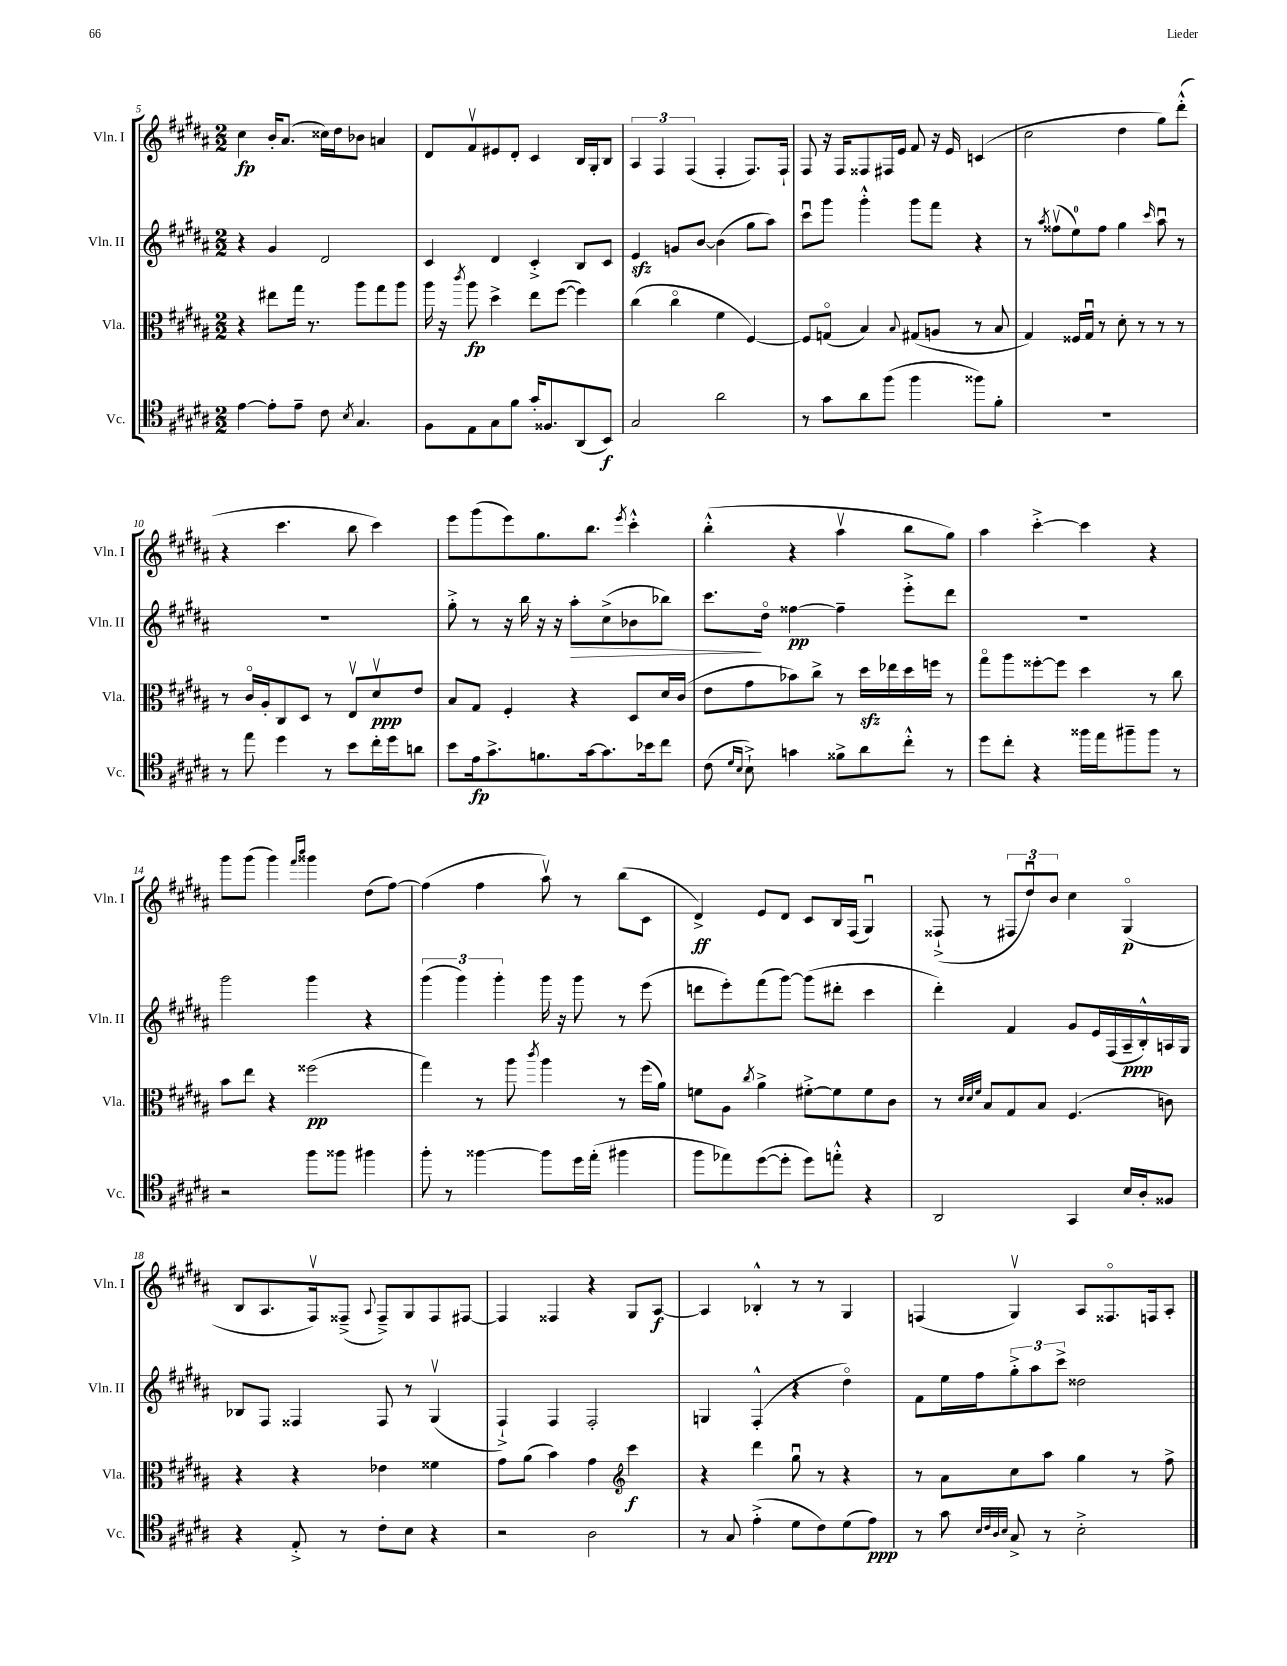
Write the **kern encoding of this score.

**kern	**dynam	**kern	**dynam	**kern	**dynam	**kern	**dynam
*part4	*part4	*part3	*part3	*part2	*part2	*part1	*part1
*staff4	*staff4	*staff3	*staff3	*staff2	*staff2	*staff1	*staff1
*I"Vc.	*	*I"Vla.	*	*I"Vln. II	*	*I"Vln. I	*
*I'Vc.	*	*I'Vla.	*	*I'Vln. II	*	*I'Vln. I	*
*clefC4	*	*clefC3	*	*clefG2	*	*clefG2	*
*k[f#c#g#d#a#]	*	*k[f#c#g#d#a#]	*	*k[f#c#g#d#a#]	*	*k[f#c#g#d#a#]	*
*M2/2	*	*M2/2	*	*M2/2	*	*M2/2	*
=5	=5	=5	=5	=5	=5	=5	=5
[4e\	.	4r	.	4r	.	4cc#\	fp
8e'\L]	.	8ee#X\L	.	4g#/	.	16b'/KL	.
.	.	.	.	.	.	(8.a#/J	.
8e~\J	.	16gg#\Jk	.	.	.	.	.
.	.	8.r	.	.	.	.	.
8c#\	.	.	.	2d#/	.	16cc##X\LL)	.
.	.	.	.	.	.	16dd#\J	.
8qB/	.	.	.	.	.	.	.
4.G#/	.	8aa#\L	.	.	.	8b-X\J	.
.	.	8gg#\	.	.	.	4an/	.
.	.	8aa#\J	.	.	.	.	.
=6	=6	=6	=6	=6	=6	=6	=6
8F#\L	.	16aa#\	.	4c#/	.	8d#/L	.
.	.	16r	.	.	.	.	.
.	.	8qccc#/	.	.	.	.	.
8E\	.	8aa#\	fp	.	.	8f#v/	.
8G#\	.	4dd#^\	.	4d#/	.	8e#X/	.
8f#\J	.	.	.	.	.	8d#'/J	.
16g#'/KL	.	8ee\L	.	4c#'^/	.	4c#/	.
8.F##X/	.	.	.	.	.	.	.
.	.	([8ff#\J	.	.	.	.	.
(8AA#/	.	4ff#\])	.	8B/L	.	16B/LL	.
.	.	.	.	.	.	16G#'/J	.
8BB/J)	f	.	.	8c#/J	.	8B/J	.
=7	=7	=7	=7	=7	=7	=7	=7
2G#/	.	(4cc#\	.	4ezz/	.	6A#/	.
.	.	.	.	.	.	6F#/	.
.	.	4cc#\	.	8gn/L	.	.	.
.	.	.	.	.	.	(6F#/	.
.	.	.	.	[8b/J	.	.	.
2a#\	.	4f#\	.	(4b\]	.	4F#'/	.
.	.	[4F#/)	.	8gg#\L	.	8.F#/L)	.
.	.	.	.	8aa#\J)	.	.	.
.	.	.	.	.	.	16F#`/Jk	.
=8	=8	=8	=8	=8	=8	=8	=8
8r	.	8F#/L]	.	8ccc#u\L	.	8F#/	.
8g#\L	.	(8Gn/J	.	8ggg#\J	.	16r	.
.	.	.	.	.	.	16F#/KL	.
8a#\	.	4B/)	.	4ggg#'^^\	.	8F##X/	.
(8ff#\J	.	.	.	.	.	16F#X/L	.
.	.	.	.	.	.	16e/JJ	.
.	.	8qqB/	.	.	.	.	.
4ff#\	.	(8G#X/L	.	8ggg#\L	.	8f#/	.
.	.	8An/J	.	8fff#\J	.	16r	.
.	.	.	.	.	.	16e/	.
8ff##X\L)	.	8r	.	4r	.	(4cn/	.
8f#'\J	.	8B/	.	.	.	.	.
=9	=9	=9	=9	=9	=9	=9	=9
1r	.	4G#/)	.	8r	.	2cc#\	.
.	.	.	.	8qaa#/	.	.	.
.	.	.	.	(8ff##Xv\L	.	.	.
.	.	16F##X/LL	.	8ee\)	.	.	.
.	.	16G#u/JJ	.	.	.	.	.
.	.	8r	.	8ff##\J	.	.	.
.	.	8d#'\	.	4gg#\	.	4dd#\	.
.	.	8r	.	.	.	.	.
.	.	.	.	16qqccc#/	.	.	.
.	.	8r	.	8aa#u\	.	8gg#\L)	.
.	.	8r	.	8r	.	(8ddd#'^^\J	.
!!LO:LB:g=z
=10	=10	=10	=10	=10	=10	=10	=10
8r	.	8r	.	1r	.	4r	.
8ee\	.	16c#/LL	.	.	.	.	.
.	.	16A#'/J	.	.	.	.	.
4dd#\	.	8C#/	.	.	.	4.ccc#\	.
.	.	8D#/J	.	.	.	.	.
8r	.	8r	.	.	.	.	.
8b\L	.	8Ev/L	.	.	.	8bb\	.
16cc#'\L	.	8d#v/	ppp	.	.	4ccc#\)	.
16dd#\J	.	.	.	.	.	.	.
8an\J	.	8e/J	.	.	.	.	.
=11	=11	=11	=11	=11	=11	=11	=11
8b\L	.	8B/L	.	8gg#'^\	.	8eee\L	.
16e\k	fp	8G#/J	.	8r	.	(8ggg#\	.
8.g#^\	.	.	.	.	.	.	.
.	.	4F#'/	.	16r	.	8eee\)	.
.	.	.	.	16bb\	.	.	.
8.fn\	.	.	.	16r	.	8.gg#\	.
.	.	.	.	16r	.	.	.
!	!	!	!	!	!LO:HP:b	!	!
.	.	4r	.	8aa#'\L	>	.	.
[16g#\k	.	.	.	.	.	8.bb\J	.
8.g#\]	.	.	.	(8cc#^\	.	.	.
.	.	.	.	.	.	8qeee/	.
.	.	8D#/L	.	8b-X\	.	4ccc#'^^\	.
16b-X\k	.	.	.	.	.	.	.
8cc#\J	.	16d#/L	.	8bb-X\J)	.	.	.
.	.	(16c#/JJ	.	.	.	.	.
=12	=12	=12	=12	=12	=12	=12	=12
(8c#\	.	8e\L	.	8.ccc#\L	.	(4bb'^^\	.
16qqd#/LL	.	.	.	.	.	.	.
16qqB/JJ	.	.	.	.	.	.	.
8B`^\)	.	8g#\	.	.	.	.	.
.	.	.	.	16dd#\Jk	]	.	.
4gn\	.	8b-X\)	.	[4ff##X\	pp	4r	.
.	.	8cc#^\J	.	.	.	.	.
8f##X^\L	.	8r	.	4ff##~\]	.	4aa#v\	.
8a#\	.	16dd#zz\LL	.	.	.	.	.
.	.	16ee-X\	.	.	.	.	.
8cc#'^^\J	.	16dd#\	.	8eee'^\L	.	8bb\L	.
.	.	16ffn\JJ	.	.	.	.	.
8r	.	8r	.	8ddd#\J	.	8gg#\J)	.
=13	=13	=13	=13	=13	=13	=13	=13
8dd#\L	.	8gg#\L	.	1r	.	4aa#\	.
8cc#'\J	.	8aa#\	.	.	.	.	.
4r	.	[8ff##X'\	.	.	.	[4ccc#'^\	.
.	.	8ff##\J]	.	.	.	.	.
16ff##X\LL	.	4dd#\	.	.	.	4ccc#\]	.
16ee\J	.	.	.	.	.	.	.
8ff#X~\	.	.	.	.	.	.	.
8ff#\J	.	8r	.	.	.	4r	.
8r	.	8cc#\	.	.	.	.	.
!!LO:LB:g=z
=14	=14	=14	=14	=14	=14	=14	=14
2r	.	8b\L	.	2ggg#\	.	8ggg#\L	.
.	.	8ee\J	.	.	.	(8ggg#\J	.
.	.	4r	.	.	.	4ggg#\)	.
.	.	.	.	.	.	16qqfff#/LL	.
.	.	.	.	.	.	16qqbbb/JJ	.
8ff#\L	.	(2ff##X\	pp	4ggg#\	.	4ggg##X\	.
8ff##X\J	.	.	.	.	.	.	.
4ff#X\	.	.	.	4r	.	(8dd#\L	.
.	.	.	.	.	.	[8ff#\J)	.
=15	=15	=15	=15	=15	=15	=15	=15
8ff#'\	.	4gg#\)	.	(6ggg#\	.	(4ff#\]	.
8r	.	.	.	.	.	.	.
.	.	.	.	6ggg#\)	.	.	.
[4ff##X\	.	8r	.	.	.	4ff#\	.
.	.	.	.	6ggg#'\	.	.	.
.	.	8aa#\	.	.	.	.	.
.	.	8qccc#/	.	.	.	.	.
8ff##\L]	.	4aa#\	.	16ggg#\	.	8aa#v\)	.
.	.	.	.	16r	.	.	.
16dd#\L	.	.	.	8ggg#\	.	8r	.
(16ee'\JJ	.	.	.	.	.	.	.
4ff#X\	.	8r	.	8r	.	(8bb\L	.
.	.	(16ff#\LL	.	(8eee\	.	8c#\J	.
.	.	16a#\JJ)	.	.	.	.	.
=16	=16	=16	=16	=16	=16	=16	=16
8ff#\L	.	8fn\L	.	8dddn\L	.	4d#^/)	ff
8ee-X\)	.	8A#\J	.	8eee'\)	.	.	.
.	.	8qcc#/	.	.	.	.	.
([8dd#\	.	4a#^\	.	(8fff#\	.	8e/L	.
8dd#'\J]	.	.	.	[8ggg#\J)	.	8d#/J	.
8dd#\L)	.	[8f#X'^\L	.	(8ggg#\L]	.	8c#/L	.
8een'^^\J	.	8f#\]	.	8ddd#X'\J	.	16B/L	.
.	.	.	.	.	.	(16F#/JJ	.
4r	.	8f#\	.	4ccc#\	.	4G#u/)	.
.	.	8c#\J	.	.	.	.	.
=17	=17	=17	=17	=17	=17	=17	=17
2AA#/	.	8r	.	4ddd#'\)	.	(8F##X`^/	.
.	.	32qqd#/LLL	.	.	.	.	.
.	.	32qqd#/	.	.	.	.	.
.	.	32qqf#/JJJ	.	.	.	.	.
.	.	8B/L	.	.	.	8r	.
.	.	8G#/	.	4f#/	.	12F#X/L	.
.	.	.	.	.	.	12dd#u/)	.
.	.	8B/J	.	.	.	.	.
.	.	.	.	.	.	12b/J	.
4GG#/	.	(4.F#/	.	8g#/L	.	4cc#\	.
.	.	.	.	16e/L	.	.	.
.	.	.	.	(16F#/	.	.	.
16B/LL	.	.	.	16A#~/	ppp	(4G#/	p
16A#'/J	.	.	.	16B'^^/)	.	.	.
8F##X/J	.	8cn\)	.	16An/	.	.	.
.	.	.	.	16G#/JJ	.	.	.
!!LO:LB:g=z
=18	=18	=18	=18	=18	=18	=18	=18
4r	.	4r	.	8B-X/L	.	8B/L	.
.	.	.	.	8F#/J	.	8.A#/	.
8E'^/	.	4r	.	4F##X/	.	.	.
.	.	.	.	.	.	16F#v/k)	.
8r	.	.	.	.	.	(8F##X~^/J	.
.	.	.	.	.	.	8qqA#/	.
8c#'\L	.	4e-X\	.	8F##/	.	8F##~^/L)	.
8B\J	.	.	.	8r	.	8G#/	.
4r	.	4f##X\	.	(4G#v/	.	8F##/	.
.	.	.	.	.	.	[8F#X/J	.
=19	=19	=19	=19	=19	=19	=19	=19
2r	.	8g#\L	.	4F#`^/)	.	4F#/]	.
.	.	(8a#\J	.	.	.	.	.
.	.	4b\)	.	4F#/	.	4F##X/	.
2A#\	.	4g#\	.	2F#'/	.	4r	.
*	*	*clefG2	*	*	*	*	*
.	.	4ccc#\	f	.	.	8G#/L	.
.	.	.	.	.	.	[8A#/J	f
=20	=20	=20	=20	=20	=20	=20	=20
8r	.	4r	.	4Gn/	.	4A#/]	.
8G#/	.	.	.	.	.	.	.
(4e'^\	.	4ddd#\	.	(4F#'^^/	.	4B-X'^^/	.
8d#\L	.	8gg#u\	.	4r	.	8r	.
8c#\)	.	8r	.	.	.	8r	.
(8d#\	.	4r	.	4dd#\)	.	4G#/	.
8e\J)	ppp	.	.	.	.	.	.
=21	=21	=21	=21	=21	=21	=21	=21
8r	.	8r	.	8f#\L	.	(4Fn/	.
8g#\	.	8a#\L	.	16ee\L	.	.	.
.	.	.	.	16ff#\J	.	.	.
32qqB/LLL	.	.	.	.	.	.	.
32qqc#/	.	.	.	.	.	.	.
32qqA#/	.	.	.	.	.	.	.
32qqB/JJJ	.	.	.	.	.	.	.
8G#^/	.	8cc#\	.	12gg#'^\	.	4G#v/)	.
.	.	.	.	12aa#\	.	.	.
8r	.	8aa#\J	.	.	.	.	.
.	.	.	.	12ccc#^\J	.	.	.
2B'^\	.	4gg#\	.	2dd##X\	.	8A#/L	.
.	.	.	.	.	.	8.F##X/	.
.	.	8r	.	.	.	.	.
.	.	.	.	.	.	16Fn/k	.
.	.	8ff#^\	.	.	.	8A#'/J	.
==	==	==	==	==	==	==	==
*-	*-	*-	*-	*-	*-	*-	*-
